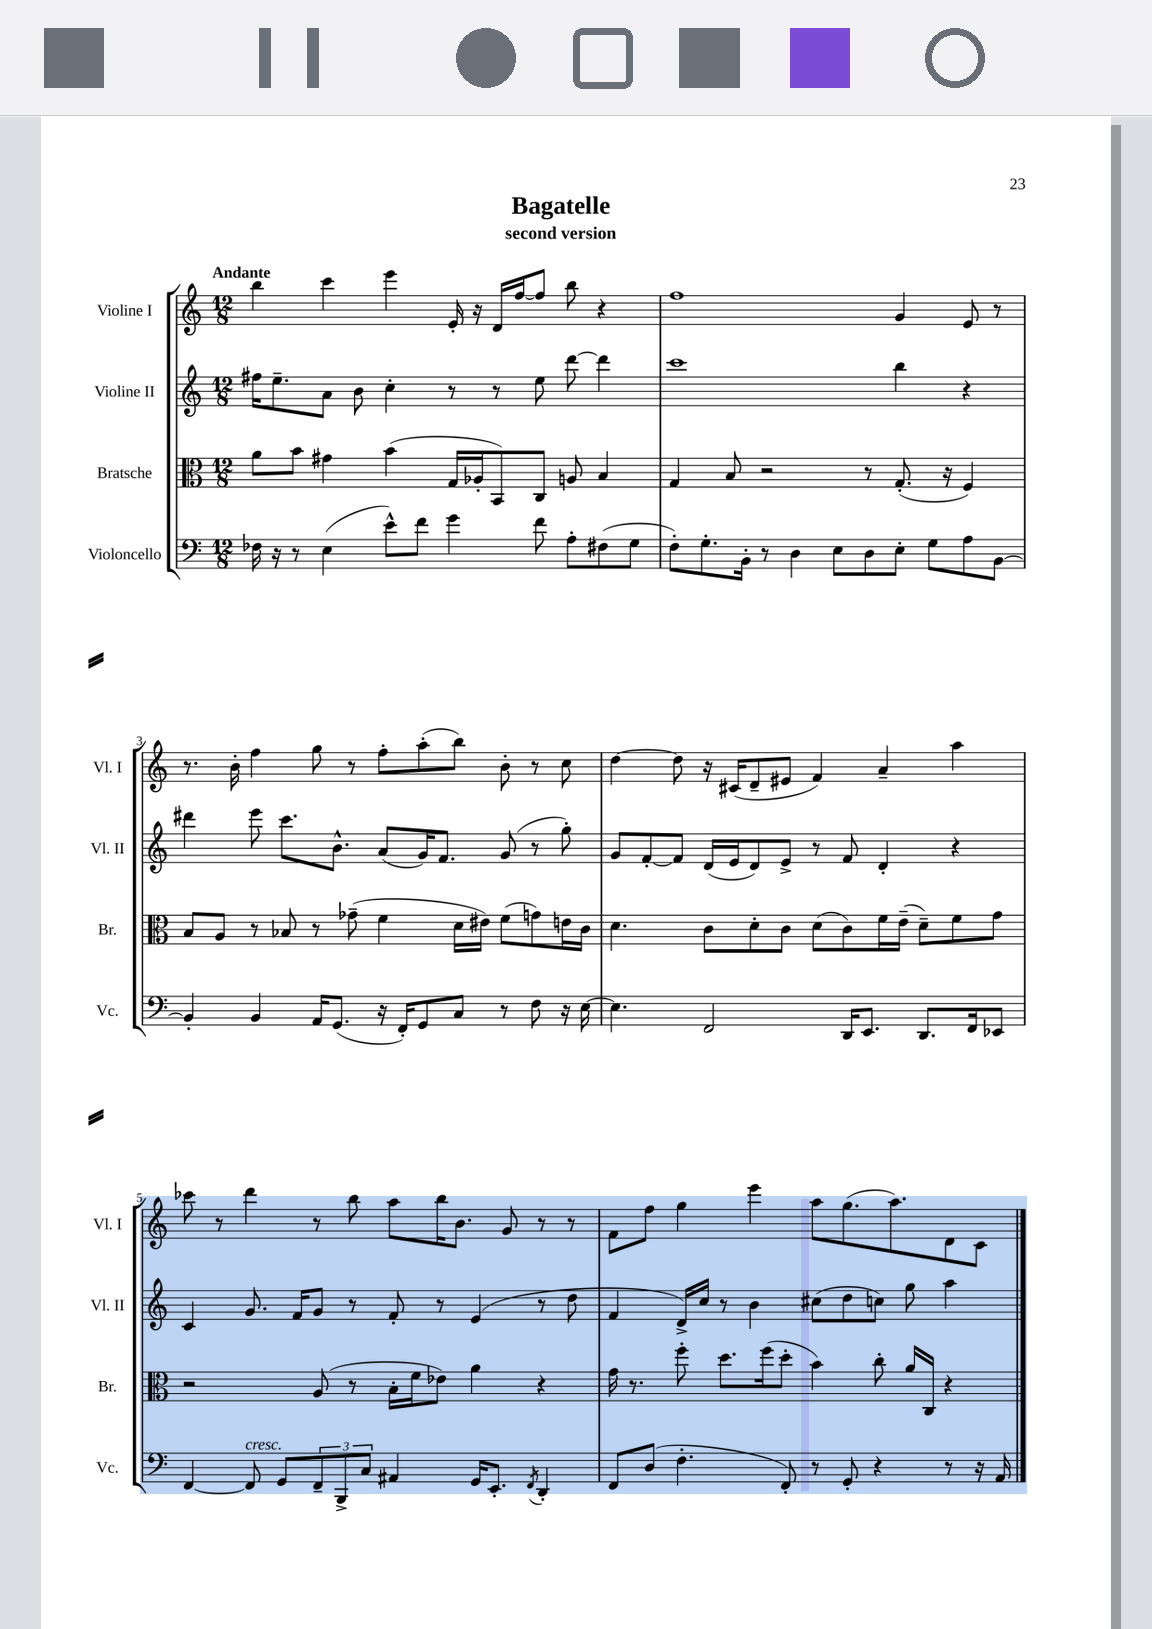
\header { title = "Bagatelle" subtitle = "second version" }
<<
\new StaffGroup <<
\new Staff = "s0" \with { instrumentName = "Violine I" shortInstrumentName = "Vl. I" } {
    \clef treble \key c \major \numericTimeSignature \time 12/8 \tempo "Andante"
    b''4 c'''4 e'''4 e'16-. r16 d'16 f''16~ f''8 b''8 r4 |
    f''1 g'4 e'8 r8 |
    r8. b'16-. f''4 g''8 r8 f''8-. a''8-.( b''8) b'8-. r8 c''8 |
    d''4~ d''8 r16 cis'16( d'8-- eis'8 f'4) a'4-- a''4 |
    ces'''8 r8 d'''4 r8 b''8 a''8 b''16 b'8. g'8 r8 r8 |
    f'8 f''8 g''4 e'''4 a''8 g''8.( a''8.) d'8 c'8 \bar "|." |
}
\new Staff = "s1" \with { instrumentName = "Violine II" shortInstrumentName = "Vl. II" } {
    \clef treble \key c \major \numericTimeSignature \time 12/8
    fis''16 e''8.-- a'8 b'8 c''4-. r8 r8 e''8 d'''8~ d'''4 |
    c'''1 b''4 r4 |
    dis'''4 e'''8 c'''8. b'8.-^ a'8( g'16) f'8. g'8( r8 g''8-.) |
    g'8 f'8~-. f'8 d'16( e'16 d'8) e'8-> r8 f'8 d'4-. r4 |
    c'4 g'8. f'16 g'8 r8 f'8-. r8 e'4( r8 d''8 |
    f'4 d'16->) c''16 r8 b'4 cis''8( d''8 c''8) g''8 a''4 \bar "|." |
}
\new Staff = "s2" \with { instrumentName = "Bratsche" shortInstrumentName = "Br." } {
    \clef alto \key c \major \numericTimeSignature \time 12/8
    a'8 b'8 gis'4 b'4( g16 aes16-. b,8) c8 a8 b4 |
    g4 b8 r2 r8 g8.-.( r16 f4) |
    b8 a8 r8 bes8 r8 ges'8--( f'4 d'16 eis'16) f'8( g'8) e'16 c'16 |
    d'4. c'8 d'8-. c'8 d'8( c'8) f'16 e'16--( d'8--) f'8 g'8 |
    r2 a8( r8 b16-. f'16 ees'8) a'4 r4 |
    g'16 r8. f''8-. d''8. f''16( d''8-. b'4) c''8-. a'16 c16 r4 \bar "|." |
}
\new Staff = "s3" \with { instrumentName = "Violoncello" shortInstrumentName = "Vc." } {
    \clef bass \key c \major \numericTimeSignature \time 12/8
    fes16 r16 r8 e4( e'8-^) f'8 g'4 f'8 a8-. fis8( g8 |
    f8-.) g8.-. b,16-. r8 d4 e8 d8 e8-. g8 a8 b,8~ |
    b,4-. b,4 a,16 g,8.( r16 f,16-.) g,8 c8 r8 f8 r16 e16~ |
    e4. f,2 d,16 e,8. d,8. f,16 ees,8 |
    f,4~ f,8^\markup { \italic "cresc." } g,8 \tuplet 3/2 { f,8-- b,,8-> c8 } ais,4 g,16 e,8.-. \acciaccatura { f,8 } d,4-. |
    f,8 d8( f4.-. f,8-.) r8 g,8-. r4 r8 r16 a,16 \bar "|." |
}
>>
>>
